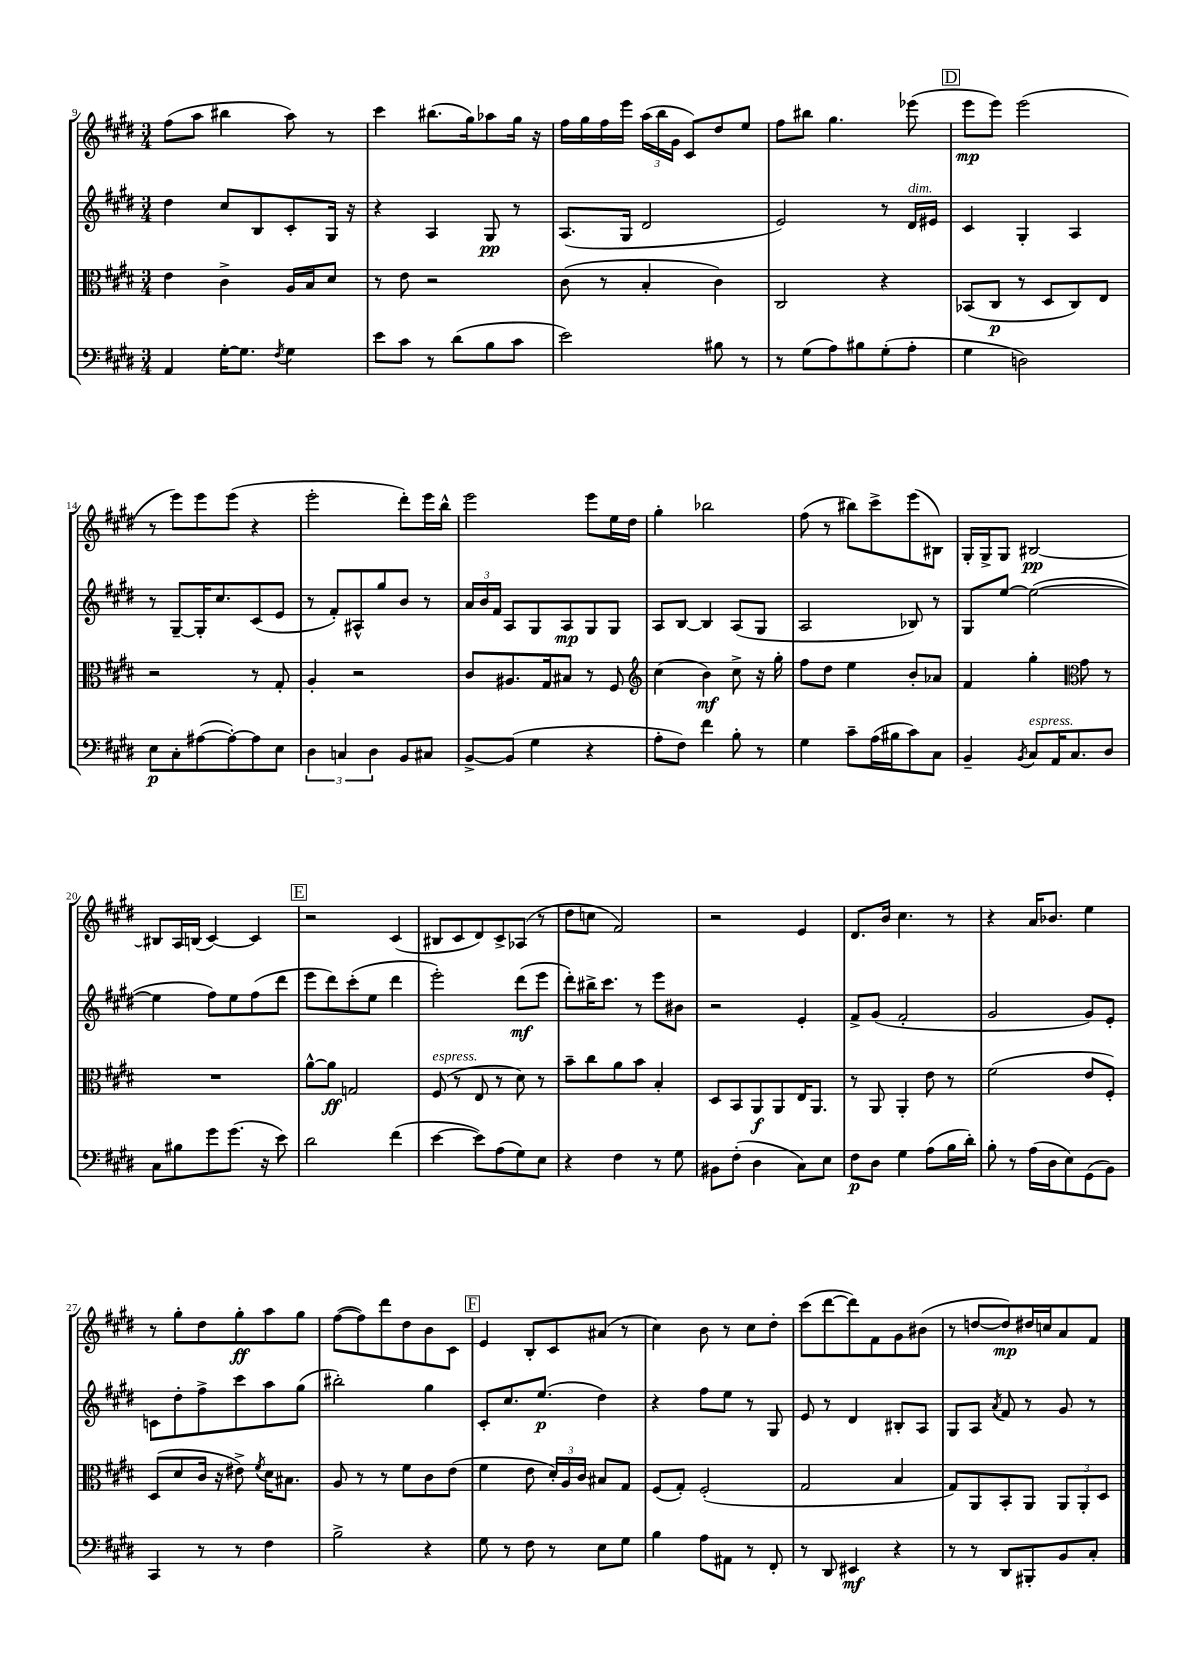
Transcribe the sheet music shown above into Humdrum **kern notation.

**kern	**kern	**kern	**kern
*staff4	*staff3	*staff2	*staff1
*clefF4	*clefC3	*clefG2	*clefG2
*k[f#c#g#d#]	*k[f#c#g#d#]	*k[f#c#g#d#]	*k[f#c#g#d#]
*M3/4	*M3/4	*M3/4	*M3/4
4AA	4e	4dd#	(8ff#
.	.	.	8aa
[16G#'	4c#^	8cc#	4bb#
8.G#]	.	.	.
.	.	8B	.
8qF#	.	.	.
4G#	16A	8c#'	8aa)
.	16B	.	.
.	8d#	16G#	8r
.	.	16r	.
=	=	=	=
8e	8r	4r	4ccc#
8c#	8e	.	.
8r	2r	4A	(8.bb#
(8d#	.	.	.
.	.	.	16gg#)
8B	.	8G#	8aa-
8c#	.	8r	16gg#
.	.	.	16r
=	=	=	=
2e)	(8c#	(8.A	16ff#
.	.	.	16gg#
.	8r	.	16ff#
.	.	16G#	16eee
.	4B'	2d#	(24aa
.	.	.	24bb
.	.	.	24g#
.	.	.	8c#)
8B#	4c#)	.	8dd#
8r	.	.	8ee
=	=	=	=
8r	2C#	2e)	8ff#
(8G#	.	.	8bb#
8A)	.	.	4.gg#
8B#	.	.	.
(8G#'	4r	8r	.
8A'	.	16d#	(8eee-
.	.	16e#	.
=	=	=	=
4G#	(8BB-	4c#	8eee
.	8C#	.	8eee)
2D)	8r	4G#'	(2eee
.	8D#	.	.
.	8C#)	4A	.
.	8E	.	.
=	=	=	=
8E	2r	8r	8r
8C#'	.	[8G#~	8eee)
([8A#	.	16G#']	8eee
.	.	8.cc#	.
8A#'_)	.	.	(8eee
8A#]	8r	(8c#	4r
8E	8G#'	8e	.
=	=	=	=
6D#	4A'	8r	2eee'
.	.	8f#')	.
6C	.	.	.
.	2r	8A#^^	.
6D#	.	.	.
.	.	8gg#	.
8BB	.	8b	8ddd#')
8C#	.	8r	16eee
.	.	.	16bb^^
=	=	=	=
[8BB^	8c#	24a	2eee
.	.	24b	.
.	.	24f#	.
(8BB]	8.A#	8A	.
4G#	.	8G#	.
.	16G#	.	.
.	8B#	8A	.
4r	8r	8G#	8eee
.	8F#	8G#	16ee
.	.	.	16dd#
=	=	=	=
*	*clefG2	*	*
8A'	(4cc#	8A	4gg#'
8F#)	.	[8B	.
4f#	4b)	4B]	2bb-
8B'	8cc#^	(8A	.
8r	16r	8G#	.
.	16gg#'	.	.
=	=	=	=
4G#	8ff#	2A	(8ff#
.	8dd#	.	8r
8c#~	4ee	.	8bb#)
(16A	.	.	8ccc#^
16B#	.	.	.
8c#)	8b'	8B-)	(8eee
8C#	8a-	8r	8B#)
=	=	=	=
4BB~	4f#	8G#	16G#'
.	.	.	16G#^
.	.	[8ee	8G#
8qBB	.	.	.
8C#	4gg#'	(2ee_	[2B#
16AA	.	.	.
8.C#	.	.	.
*	*clefC3	*	*
.	8g#	.	.
8D#	8r	.	.
=	=	=	=
8C#	2.r	4ee]	8B#]
8B#	.	.	16A
.	.	.	(16B
8g#	.	8ff#)	[4c#)
(8.g#	.	8ee	.
.	.	(8ff#	4c#]
16r	.	.	.
8e)	.	8ddd#	.
=	=	=	=
2d#	[8a^^	8eee	2r
.	8a]	8ddd#)	.
.	2G	(8ccc#'	.
.	.	8ee	.
(4f#	.	4ddd#	(4c#
=	=	=	=
[4e	(8F#	2eee')	8B#
.	8r	.	8c#
8e])	8E	.	8d#)
(8A	8r	.	8c#^
8G#)	8d#)	(8ddd#	(8A-
8E	8r	8eee	8r
=	=	=	=
4r	8b~	8ddd#')	8dd#
.	8cc#	16bb#^	8cc
.	.	8.ccc#	.
4F#	8a	.	2f#)
.	8b	8r	.
8r	4B'	8eee	.
8G#	.	8b#	.
=	=	=	=
8BB#	8D#	2r	2r
(8F#'	8BB	.	.
4D#	8AA	.	.
.	8AA	.	.
8C#)	16E	4e'	4e
.	8.AA	.	.
8E	.	.	.
=	=	=	=
8F#	8r	8f#^	8.d#
8D#	8AA	(8g#	.
.	.	.	16b
4G#	4AA'	2f#'	4.cc#
(8A	8e	.	.
16B	8r	.	8r
16d#')	.	.	.
=	=	=	=
8B'	(2f#	2g#	4r
8r	.	.	.
(16A	.	.	16a
16D#	.	.	8.b-
8E)	.	.	.
(8GG#	8e	8g#)	4ee
8BB)	8F#')	8e'	.
=	=	=	=
4CC#	(8D#	8c	8r
.	8d#	8dd#'	8gg#'
8r	16c#	8ff#^	8dd#
.	16r	.	.
8r	8e#^)	8ccc#	8gg#'
.	8qf#	.	.
4F#	16d#	8aa	8aa
.	8.B#	.	.
.	.	(8gg#	8gg#
=	=	=	=
2B^	8A	2bb#')	([8ff#
.	8r	.	8ff#])
.	8r	.	8ddd#
.	8f#	.	8dd#
4r	8c#	4gg#	8b
.	(8e	.	8c#
=	=	=	=
8G#	4f#	8c#'	4e
8r	.	8.cc#	.
8F#	8e	.	8B'
.	.	(8.ee	.
8r	24d#')	.	8c#
.	24A	.	.
.	24c#	.	.
8E	8B#	4dd#)	(8a#
8G#	8G#	.	8r
=	=	=	=
4B	(8F#	4r	4cc#)
.	8G#')	.	.
8A	(2F#'	8ff#	8b
8AA#	.	8ee	8r
8r	.	8r	8cc#
8FF#'	.	8G#	8dd#'
=	=	=	=
8r	2G#	8e	(8ccc#
8DD#	.	8r	[8ddd#
4EE#	.	4d#	8ddd#])
.	.	.	8f#
4r	4B	8B#'	8g#
.	.	8A	(8b#
=	=	=	=
8r	8G#)	8G#	8r
8r	8AA	8A	[8dd
.	.	8qa	.
8DD#	8BB'	8f#	8dd])
8BBB#'	8AA	8r	16dd#
.	.	.	16cc
8BB	12AA	8g#	8a
.	12AA'	.	.
8C#'	.	8r	8f#
.	12D#	.	.
==	==	==	==
*-	*-	*-	*-
